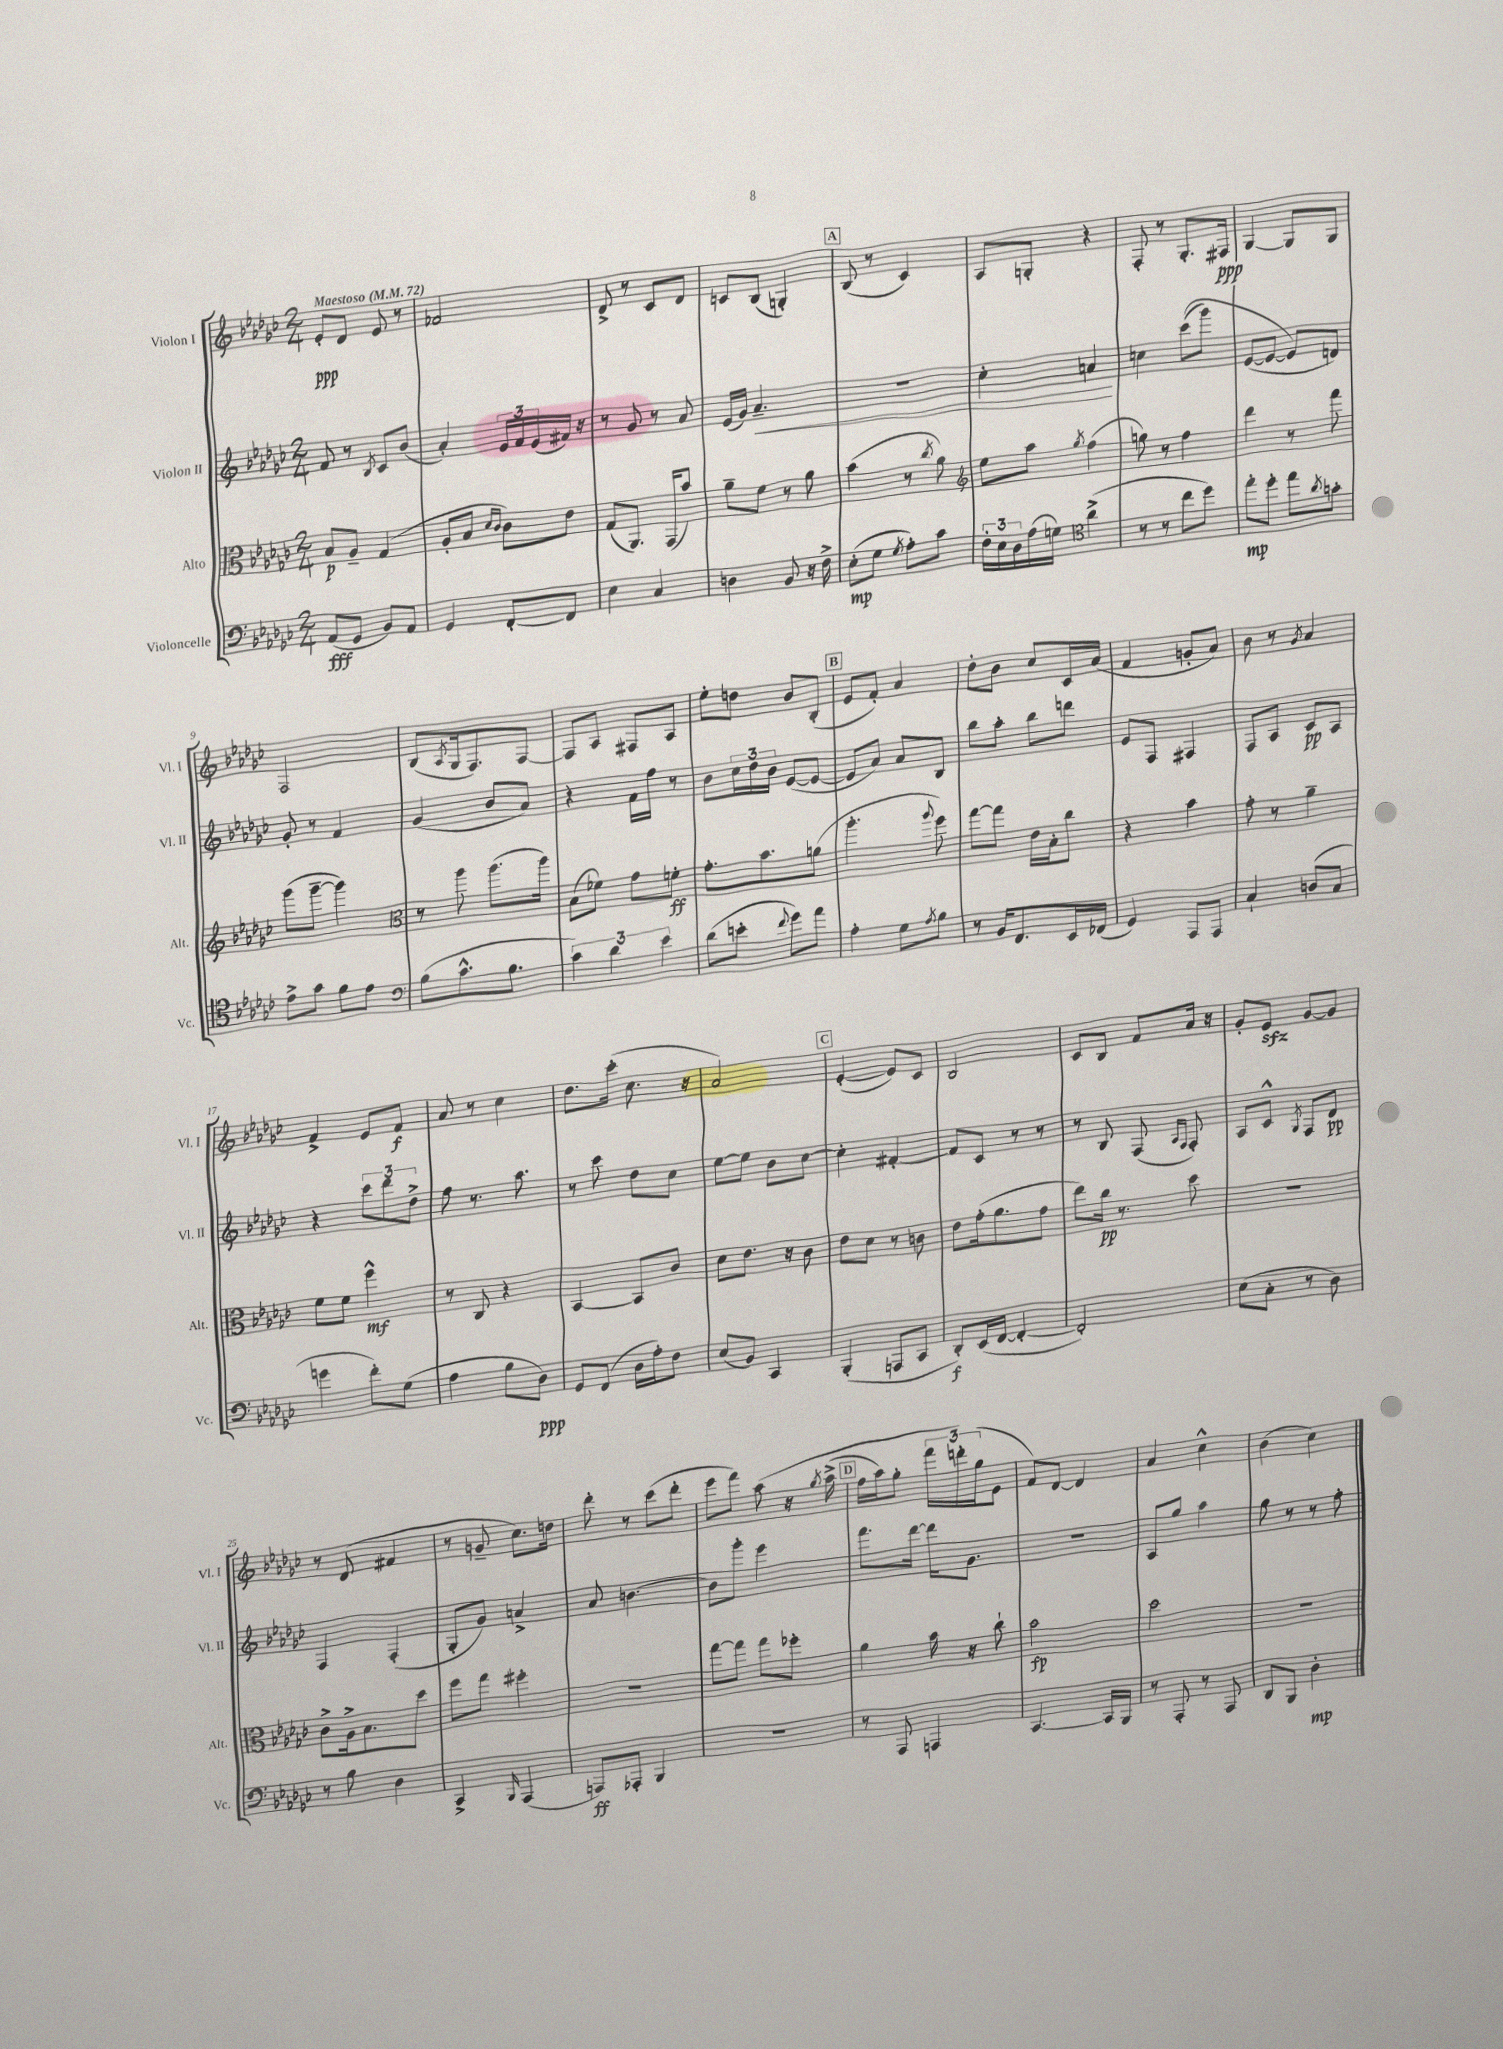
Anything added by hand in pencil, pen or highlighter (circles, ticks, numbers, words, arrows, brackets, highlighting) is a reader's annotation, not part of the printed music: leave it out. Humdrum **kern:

**kern	**dynam	**kern	**dynam	**kern	**dynam	**kern	**dynam
*part4	*part4	*part3	*part3	*part2	*part2	*part1	*part1
*staff4	*staff4	*staff3	*staff3	*staff2	*staff2	*staff1	*staff1
*I"Violoncelle	*	*I"Alto	*	*I"Violon II	*	*I"Violon I	*
*I'Vc.	*	*I'Alt.	*	*I'Vl. II	*	*I'Vl. I	*
*clefF4	*	*clefC3	*	*clefG2	*	*clefG2	*
*k[b-e-a-d-g-c-]	*	*k[b-e-a-d-g-c-]	*	*k[b-e-a-d-g-c-]	*	*k[b-e-a-d-g-c-]	*
*M2/4	*	*M2/4	*	*M2/4	*	*M2/4	*
*MM72	*	*MM72	*	*MM72	*	*MM72	*
=1	=1	=1	=1	=1	=1	=1	=1
!	!	!	!	!	!	!LO:TX:a:B:t=Maestoso	!
(8AA-/L	fff	8B-/L	p	8f/	.	8e-'/L	ppp
8GG-/J	.	8A-~/J	.	8r	.	8d-/J	.
.	.	.	.	8qB-/	.	.	.
8BB-/L)	.	(4G-/	.	8c-/L	.	8e-/	.
8AA-/J	.	.	.	(8b-/J	.	8r	.
=2	=2	=2	=2	=2	=2	=2	=2
4GG-/	.	8A-'/L	.	4a-'/)	.	2f-X/	.
.	.	8B-/J	.	.	.	.	.
.	.	16qqd-/LL	.	.	.	.	.
.	.	16qqc-/JJ	.	.	.	.	.
[8FF'/L	.	8c-\L)	.	24e-/LL	.	.	.
.	.	.	.	24f/	.	.	.
.	.	.	.	(24e-/	.	.	.
8FF/J]	.	8e-\J	.	16f#X/JJ)	.	.	.
.	.	.	.	16r	.	.	.
=3	=3	=3	=3	=3	=3	=3	=3
4E-\	.	(8G-/L	.	8r	.	8d-^/	.
.	.	8.AA-/J)	.	8g-/	.	8r	.
4C-/	.	.	.	8r	.	8c-/L	.
.	.	(16GG-/KL	.	.	.	.	.
.	.	8b-/J)	.	8a-/	.	8d-/J	.
=4	=4	=4	=4	=4	=4	=4	=4
4Dn\	.	8a-~\L	.	(16e-/LL	.	8cn/L	.
.	.	.	.	16g-/JJ)	.	.	.
!	!	!	!	!	!LO:HP:b	!	!
.	.	8f\J	.	4.a-~/	<	(8B-/J	.
8BB-/	.	8r	.	.	.	4Gn'/)	.
16r	.	8a-\	.	.	.	.	.
16F^\	.	.	.	.	.	.	.
!!LO:REH:place=s1:t=A
=5	=5	=5	=5	=5	=5	=5	=5
(8E-'\L	mp	(4b-\	.	2r	.	(8B-/	.
8G-\J	.	.	.	.	.	8r	.
8qG-/	.	.	.	.	.	.	.
8A-'\L)	.	8r	.	.	.	4c-/)	.
.	.	8qcc-/	.	.	.	.	.
8c-\J	.	8a-\)	.	.	.	.	.
=6	=6	=6	=6	=6	=6	=6	=6
*	*	*clefG2	*	*	*	*	*
24F'\LL	.	8ee-\L	.	4cc-'\	.	8A-/L	.
24E-\	.	.	.	.	.	.	.
24D-\	.	.	.	.	.	.	.
(16A-\	.	8aa-\J	.	.	.	8Gn'/J	.
16Gn\JJ)	.	.	.	.	.	.	.
*clefC4	*	*	*	*	*	*	*
.	.	8qgg-/	.	.	.	.	.
(4a-^\	.	(4ff\	.	4an/	.	4r	.
.	.	.	.	.	[	.	.
=7	=7	=7	=7	=7	=7	=7	=7
8r	.	8ggn\)	.	4ccn\	.	8F'/	.
8r	.	8r	.	.	.	8r	.
8cc-\L	.	4ff\	.	((8ccc-\L	.	8.G-'/L	.
8dd-\J)	.	.	.	8ggg-\J)	.	.	.
.	.	.	.	.	.	16F#X/Jk	ppp
=8	=8	=8	=8	=8	=8	=8	=8
8ee-'\L	mp	4ddd-\	.	([8e-/L	.	[4G-/	.
8dd-'\J	.	.	.	8e-/J_	.	.	.
8ee-\L	.	8r	.	8e-/L])	.	8G-/L]	.
8qa-/	.	.	.	.	.	.	.
8gn'\J	.	8fff\	.	8dn/J)	.	8G-/J	.
!!LO:LB:g=z
=9	=9	=9	=9	=9	=9	=9	=9
8e-^\L	.	(8ggg-\L	.	8g-'/	.	2F/	.
8g-\J	.	[8ggg-~\J	.	8r	.	.	.
8f\L	.	4ggg-\])	.	4f/	.	.	.
8e-\J	.	.	.	.	.	.	.
=10	=10	=10	=10	=10	=10	=10	=10
*clefF4	*	*clefC3	*	*	*	*	*
(8B-\L	.	8r	.	(4g-/	.	(8B-/L	.
.	.	.	.	.	.	8qA-/	.
8.c-^^\	.	8aa-\	.	.	.	16G-/k	.
.	.	.	.	.	.	8.F/)	.
.	.	(8.aa-\L	.	8b-/L	.	.	.
8.B-\J	.	.	.	.	.	.	.
.	.	.	.	8a-/J)	.	[8F/J	.
.	.	16aa-\Jk)	.	.	.	.	.
=11	=11	=11	=11	=11	=11	=11	=11
6c-\)	.	(8B-\L	.	4r	.	8F/L]	.
.	.	8f-X\J)	.	.	.	8A-/J	.
6d-\	.	.	.	.	.	.	.
.	.	8g-\L	.	16f\LL	.	8F#X/L	.
.	.	.	.	16ff\JJ	.	.	.
6e-\	.	.	.	.	.	.	.
.	.	8fn'\J	ff	8r	.	8A-/J	.
=12	=12	=12	=12	=12	=12	=12	=12
(8d-\L	.	8.g-'\L	.	8b-\L	.	8ee-'\L	.
8en'\J	.	.	.	24cc-\L	.	8ddn\J	.
.	.	.	.	24dd-\	.	.	.
.	.	8.b-\	.	.	.	.	.
.	.	.	.	24b-\JJ	.	.	.
8qqf/	.	.	.	.	.	.	.
8g-\L)	.	.	.	([8e-/L	.	8b-/L	.
8a-\J	.	(8an\J	.	8e-/J_	.	(8B-'/J	.
!!LO:REH:place=s1:t=B
=13	=13	=13	=13	=13	=13	=13	=13
4A-'\	.	4.aa-'\	.	8e-/L]	.	8e-/L	.
.	.	.	.	8a-/J)	.	8f'/J)	.
8G-\L	.	.	.	8a-/L	.	4a-/	.
8qA-/	.	8qqaa-/	.	.	.	.	.
8B-\J	.	8ff\)	.	8B-/J	.	.	.
=14	=14	=14	=14	=14	=14	=14	=14
8r	.	[8gg-\L	.	8bb-\L	.	8dd-'\L	.
16BB-/KL	.	8gg-\J]	.	8aa-'\J	.	8b-\J	.
8.FF/	.	.	.	.	.	.	.
.	.	16e-\LL	.	8bb-\L	.	8cc-/L	.
.	.	16B-'\J	.	.	.	.	.
16EE-/L	.	8cc-\J	.	8dddn\J	.	16c-/L	.
(16FF-X/JJ	.	.	.	.	.	(16a-/JJ	.
=15	=15	=15	=15	=15	=15	=15	=15
4GG-/)	.	4r	.	8e-/L	.	4f/	.
.	.	.	.	8F/J	.	.	.
8AAA-/L	.	4b-\	.	4F#X/	.	8gn'/L	.
8AAA-/J	.	.	.	.	.	8a-/J)	.
=16	=16	=16	=16	=16	=16	=16	=16
4C-`/	.	8g-'\	.	8F/L	.	8b-\	.
.	.	8r	.	8A-/J	.	8r	.
.	.	.	.	.	.	8qg-/	.
(8Dn/L	.	4a-~\	.	8c-/L	pp	4a-/	.
8C-/J	.	.	.	8A-/J	.	.	.
!!LO:LB:g=z
=17	=17	=17	=17	=17	=17	=17	=17
4gn\	.	8f\L	.	4r	.	4f^/	.
.	.	8f\J	.	.	.	.	.
8f'\L)	.	4ff^^\	mf	12ccc-\L	.	8e-/L	.
.	.	.	.	12ddd-\	.	.	.
(8G-\J	.	.	.	.	.	8f/J	f
.	.	.	.	12dd-^\J	.	.	.
=18	=18	=18	=18	=18	=18	=18	=18
4A-\	.	8r	.	8ff\	.	8a-/	.
.	.	8C-/	.	8.r	.	8r	.
8B-\L	.	4r	.	.	.	4cc-\	.
.	.	.	.	8.aa-\	.	.	.
8D-\J)	ppp	.	.	.	.	.	.
=19	=19	=19	=19	=19	=19	=19	=19
8GG-/L	.	[4BB-/	.	8r	.	8.dd-\L	.
(8FF/J	.	.	.	8ccc-\	.	.	.
.	.	.	.	.	.	(16ccc-'\Jk	.
16D-\LL	.	8BB-/L]	.	8dd-\L	.	8.cc-\	.
16A-'\J)	.	.	.	.	.	.	.
8F\J	.	8c-/J	.	8cc-\J	.	.	.
.	.	.	.	.	.	16r	.
=20	=20	=20	=20	=20	=20	=20	=20
(8E-/L	.	8d-\L	.	[8ee-\L	.	2a-/)	.
8BB-/J)	.	8.e-\J	.	8ee-\J]	.	.	.
4CC-/	.	.	.	8b-\L	.	.	.
.	.	16r	.	.	.	.	.
.	.	8c-\	.	[8cc-\J	.	.	.
!!LO:REH:place=s1:t=C
=21	=21	=21	=21	=21	=21	=21	=21
(4BBB-'/	.	8e-\L	.	4cc-'\]	.	([4e-'/	.
.	.	8d-\J	.	.	.	.	.
8AAAn/L	.	8r	.	[4f#X'/	.	8e-/L])	.
8CC-/J	.	8cn\	.	.	.	8c-/J	.
=22	=22	=22	=22	=22	=22	=22	=22
8DD-'/L)	f	8e-\L	.	8f#/L]	.	2B-/	.
(16EE-/L	.	(16g-'\k	.	8c-/J	.	.	.
[16FF/JJ	.	8.a-\	.	.	.	.	.
4FF'/_	.	.	.	8r	.	.	.
.	.	8g-\J	.	8r	.	.	.
=23	=23	=23	=23	=23	=23	=23	=23
2FF'/])	.	8ee-\L)	.	8r	.	8c-/L	.
.	.	16cc-\Jk	pp	8B-/	.	8B-/J	.
.	.	8.r	.	.	.	.	.
.	.	.	.	(8F/	.	8f/L	.
.	.	.	.	16qqA-/LL	.	.	.
.	.	.	.	16qqF/JJ	.	.	.
.	.	8dd-\	.	8F'/)	.	16a-/Jk	.
.	.	.	.	.	.	16r	.
=24	=24	=24	=24	=24	=24	=24	=24
(8E-\L	.	2r	.	8A-/L	.	8g-'/L	.
8C-'\J	.	.	.	8c-^^/J	.	8e-zz/J	.
.	.	.	.	8qG-/	.	.	.
8r	.	.	.	8F/L	.	[8g-/L	.
8D-\)	.	.	.	8d-/J	pp	8g-/J]	.
!!LO:LB:g=z
=25	=25	=25	=25	=25	=25	=25	=25
8r	.	8c-^\L	.	4F/	.	8r	.
8B-\	.	16A-^\k	.	.	.	(8d-/	.
.	.	8.B-\	.	.	.	.	.
4D-\	.	.	.	(4F'/	.	4f#X/	.
.	.	8dd-\J	.	.	.	.	.
=26	=26	=26	=26	=26	=26	=26	=26
4CC-^/	.	8ff\L	.	8G-'/L	.	8r	.
.	.	8gg-\J	.	8g-/J)	.	8gn~/	.
16qqBBB-/	.	.	.	.	.	.	.
(4AAA-/	.	4ff#X'\	.	4an^/	.	8.cc-\L)	.
.	.	.	.	.	.	16ddn\Jk	.
=27	=27	=27	=27	=27	=27	=27	=27
8AAAn/L)	ff	2r	.	8a-/	.	8ddd-'\	.
8AAA-X'/J	.	.	.	[4.bn\	.	8r	.
4BBB-/	.	.	.	.	.	(8ccc-\L	.
.	.	.	.	.	.	8ddd-'\J	.
=28	=28	=28	=28	=28	=28	=28	=28
2r	.	[8gg-\L	.	8b\L]	.	8eee-\L	.
.	.	8gg-\J]	.	8ggg-'\J	.	8fff\J)	.
.	.	8gg-\L	.	4eee-\	.	(8aa-\	.
.	.	8ff-X'\J	.	.	.	16r	.
.	.	.	.	.	.	8qgg-/	.
.	.	.	.	.	.	(16aa-^\	.
!!LO:REH:place=s1:t=D
=29	=29	=29	=29	=29	=29	=29	=29
8r	.	4a-\	.	8.fff\L	.	16ff\LL	.
.	.	.	.	.	.	16aa-\J)	.
8AAA-/	.	.	.	.	.	8gg-'\J	.
.	.	.	.	[16ddd-\Jk	.	.	.
4AAAn/	.	16b-\	.	16ddd-\KL]	.	24fff\LL	.
.	.	.	.	.	.	24dddn'\)	.
.	.	16r	.	8.g-\J	.	.	.
.	.	.	.	.	.	(24gg-\J	.
.	.	8cc-`\	.	.	.	8e-\J	.
=30	=30	=30	=30	=30	=30	=30	=30
[4.CC-/	.	2b-\	fp	2r	.	8f/L)	.
.	.	.	.	.	.	[8d-/J	.
.	.	.	.	.	.	4d-/]	.
16CC-/LL]	.	.	.	.	.	.	.
16BBB-/JJ	.	.	.	.	.	.	.
=31	=31	=31	=31	=31	=31	=31	=31
8r	.	2dd-\	.	8A-/L	.	4a-/	.
8AAA-'/	.	.	.	8gg-/J	.	.	.
8r	.	.	.	4aa-\	.	4cc-^^\	.
8AAA-/	.	.	.	.	.	.	.
=32	=32	=32	=32	=32	=32	=32	=32
8DD-/L	.	2r	.	8gg-\	.	(4b-\	.
8BBB-/J	.	.	.	8r	.	.	.
4D-'\	mp	.	.	8r	.	4cc-\)	.
.	.	.	.	8ff'\	.	.	.
==	==	==	==	==	==	==	==
*-	*-	*-	*-	*-	*-	*-	*-
